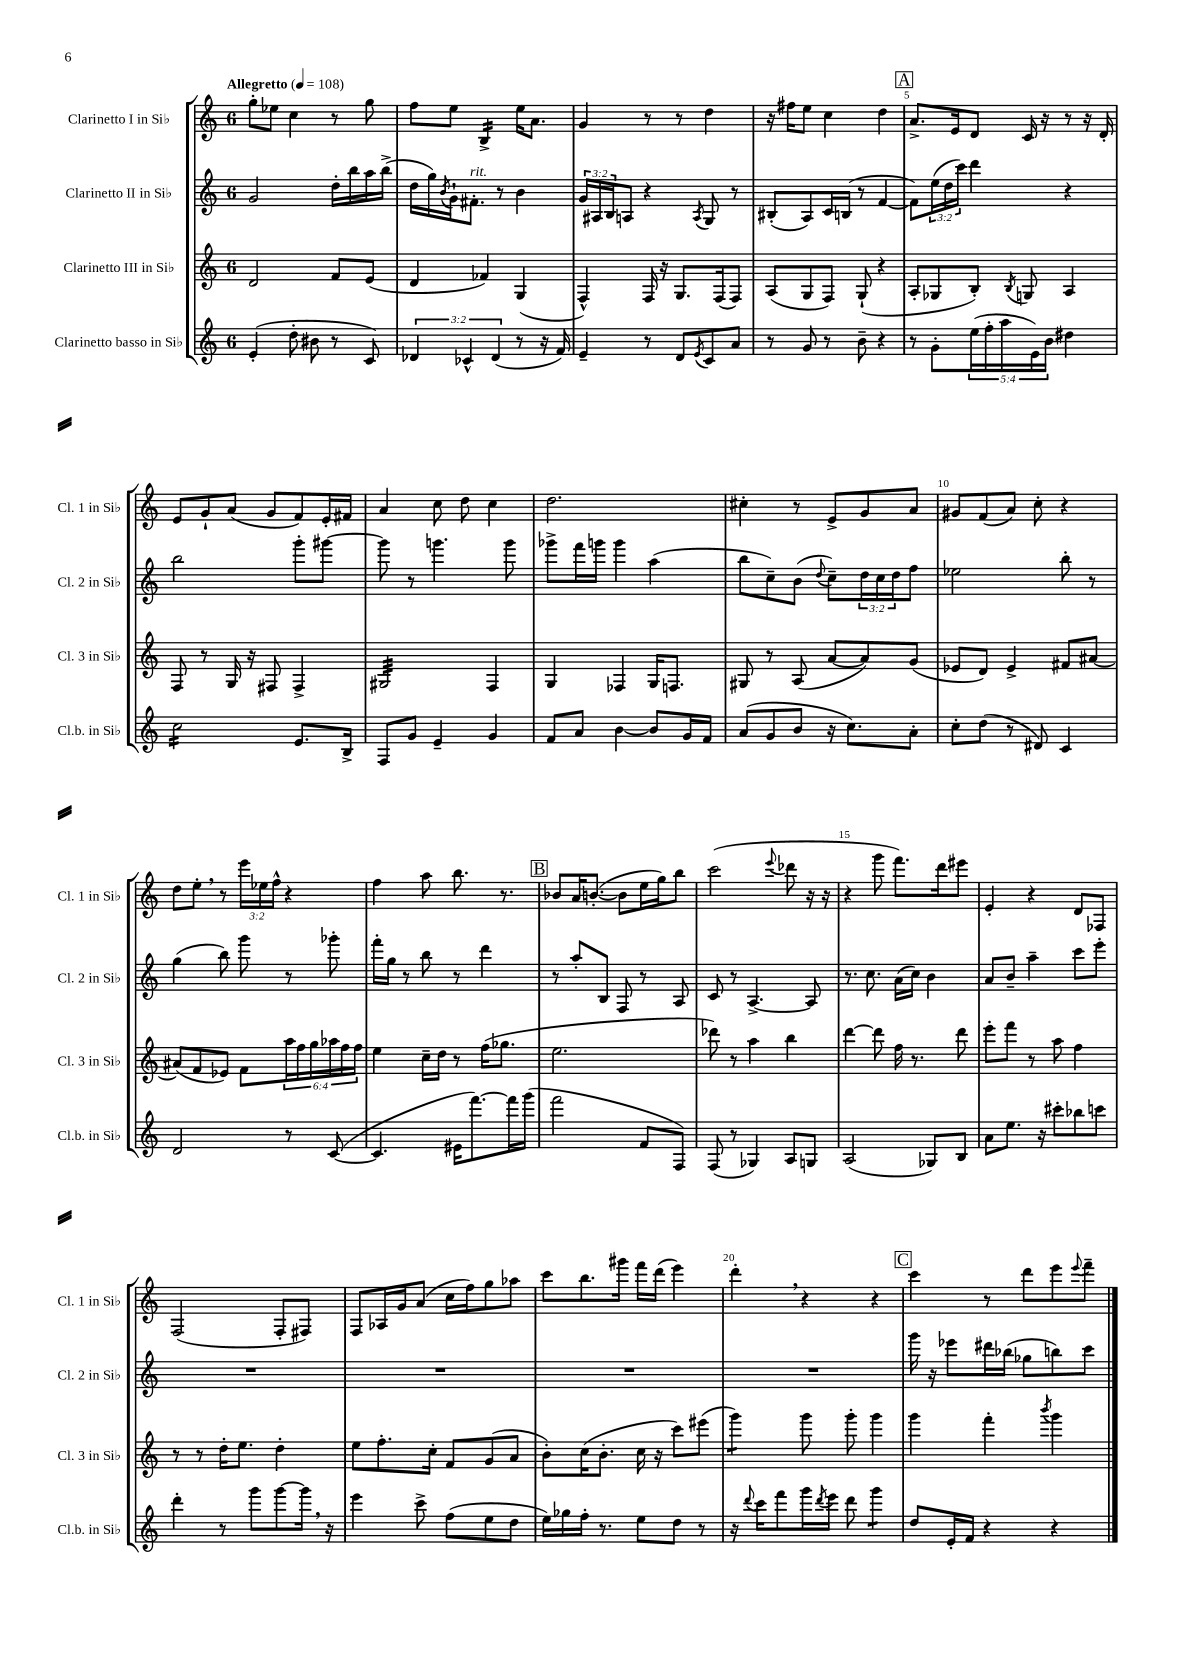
<<
\new StaffGroup <<
\new Staff = "s0" \with { instrumentName = "Clarinetto I in Sib" shortInstrumentName = "Cl. 1 in Sib" } {
    \clef treble \key c \major \once \override Staff.TimeSignature.style = #'single-digit \time 6/8 \override Staff.TupletNumber.text = #tuplet-number::calc-fraction-text \tempo "Allegretto" 4 = 108
    g''8-. ees''8 c''4 r8 g''8 |
    f''8 e''8 b4:16-> e''16 a'8. |
    g'4 r8 r8 d''4 |
    r16 fis''16 e''8 c''4 d''4 |
    \mark \markup { \box "A" } a'8.-> e'16 d'8 c'16 r16 r8 r16 d'16-. |
    e'8 g'8-! a'8( g'8 f'8) e'16-. fis'16 |
    a'4 c''8 d''8 c''4 |
    d''2. |
    cis''4-. r8 e'8-> g'8 a'8 |
    gis'8 f'8( a'8) c''8-. r4 |
    d''8 e''8-. \breathe r8 \tuplet 3/2 { e'''16 ees''16 f''16-^ } r4 |
    f''4 a''8 b''8. r8. |
    \mark \markup { \box "B" } bes'8 a'16 b'8.~-.( b'8 e''16 g''16) b''8 |
    c'''2( \appoggiatura { e'''8 } des'''8 r16 r16 |
    r4 g'''8 f'''8.) d'''16 eis'''8 |
    e'4-. r4 d'8 fes8 |
    f2( f8-. fis8) |
    f8 aes16 g'16 a'8( c''16 f''16) g''8 aes''8 |
    c'''8 b''8. gis'''16 f'''16 d'''16( e'''4) |
    d'''4-. \breathe r4 r4 |
    \mark \markup { \box "C" } c'''4 r8 d'''8 e'''8 \appoggiatura { e'''8 } f'''8-- \bar "|." |
}
\new Staff = "s1" \with { instrumentName = "Clarinetto II in Sib" shortInstrumentName = "Cl. 2 in Sib" } {
    \clef treble \key c \major \once \override Staff.TimeSignature.style = #'single-digit \time 6/8 \override Staff.TupletNumber.text = #tuplet-number::calc-fraction-text
    g'2 d''16-. b''16 a''16 b''16->( |
    d''16 g''16) \acciaccatura { b'8 } g'16-! fis'8.-.^\markup { \italic "rit." } r8 b'4 |
    \tuplet 3/2 { g'16 ais16 b16 } a8 r4 \acciaccatura { a8 } g8 r8 |
    bis8-.( a8) c'16 b16( r8 f'4~ |
    \mark \markup { \box "A" } f'8) \tuplet 3/2 { e''16( d''16 c'''16) } d'''4 r4 |
    b''2 g'''8-. gis'''8~ |
    gis'''8 r8 g'''4. g'''8 |
    ges'''8-> f'''16 g'''16 g'''4 a''4( |
    b''8 c''8--) b'8( \appoggiatura { d''8 } c''8--) \tuplet 3/2 { d''16 c''16 d''16 } f''8 |
    ees''2 b''8-. r8 |
    g''4( b''8) g'''8 r8 ges'''8-. |
    f'''16-. g''16 r8 b''8 r8 d'''4 |
    \mark \markup { \box "B" } r8 a''8-. b8 f8 r8 a8 |
    c'8 r8 a4.~-> a8 |
    r8. c''8. a'16( c''16) b'4 |
    a'8 b'8-- a''4-- c'''8 e'''8-. |
    R2. |
    R2. |
    R2. |
    R2. |
    \mark \markup { \box "C" } g'''16 r16 ees'''8 dis'''16 bes''16( ges''8 b''8) c'''8 \bar "|." |
}
\new Staff = "s2" \with { instrumentName = "Clarinetto III in Sib" shortInstrumentName = "Cl. 3 in Sib" } {
    \clef treble \key c \major \once \override Staff.TimeSignature.style = #'single-digit \time 6/8 \override Staff.TupletNumber.text = #tuplet-number::calc-fraction-text
    d'2 f'8 e'8( |
    d'4 fes'4) g4( |
    f4-^) f16 r16 g8. f16( f8) |
    a8( g8 f8) g8-!( r4 |
    \mark \markup { \box "A" } a8-. ges8 b8-.) \acciaccatura { b8 } g8 a4 |
    f8 r8 g16 r16 fis8 fis4-> |
    gis2:32 f4 |
    g4 fes4 g16 f8. |
    gis8 r8 a8( a'8~ a'8) g'8( |
    ees'8 d'8) ees'4-> fis'8 ais'8~ |
    ais'8( f'8 ees'8) f'8 \tuplet 6/4 { a''16 f''16 g''16 aes''16 f''16 f''16 } |
    e''4 c''16-- d''16 r8 f''16( ges''8. |
    \mark \markup { \box "B" } e''2. |
    des'''8) r8 a''4 b''4 |
    d'''4~ d'''8 f''16 r8. d'''8 |
    e'''8-. f'''8 r8 a''8 f''4 |
    r8 r8 d''16-. e''8. d''4-. |
    e''8 f''8.-. c''16-. f'8 g'8( a'8 |
    b'8-.) c''16( b'8.-. c''16 r16 c'''8) eis'''8( |
    g'''4:8) g'''8 g'''8-. g'''4 |
    \mark \markup { \box "C" } g'''4 f'''4-. \acciaccatura { b'''8 } g'''4 \bar "|." |
}
\new Staff = "s3" \with { instrumentName = "Clarinetto basso in Sib" shortInstrumentName = "Cl.b. in Sib" } {
    \clef treble \key c \major \once \override Staff.TimeSignature.style = #'single-digit \time 6/8 \override Staff.TupletNumber.text = #tuplet-number::calc-fraction-text
    e'4-.( d''8-. bis'8 r8 c'8) |
    \tuplet 3/2 { des'4 ces'4-^ des'4( } r8 r16 f'16) |
    e'4-- r8 d'8 \acciaccatura { e'8 } c'8 a'8 |
    r8 g'8 r8 b'8-- r4 |
    \mark \markup { \box "A" } r8 g'8-. \tuplet 5/4 { e''16( f''16-. a''16 e'16) b'16 } dis''4 |
    c''2:16 e'8. b16-> |
    f8 g'8 e'4-- g'4 |
    f'8 a'8 b'4~ b'8 g'16 f'16 |
    a'8( g'8 b'8 r16 c''8.) a'8-. |
    c''8-. d''8( r8 dis'8) c'4 |
    d'2 r8 c'8~( |
    c'4. eis'16 f'''8.~) f'''16 g'''16( |
    \mark \markup { \box "B" } f'''2 f'8 f8) |
    f8( r8 ges4) a8 g8 |
    a2( ges8) b8 |
    a'8 e''8. r16 cis'''8-. bes''8 c'''8 |
    d'''4-. r8 g'''8 g'''8~ g'''16 \breathe r16 |
    e'''4 c'''8-> f''8( e''8 d''8 |
    e''16) ges''16 f''16-. r8. e''8 d''8 r8 |
    r16 \appoggiatura { d'''8 } c'''16 f'''8 g'''16 \acciaccatura { d'''8 } e'''16 d'''8 g'''4:8 |
    \mark \markup { \box "C" } d''8 e'16-. f'16 r4 r4 \bar "|." |
}
>>
>>
\layout { \context { \Score \override BarNumber.break-visibility = ##(#f #t #t) barNumberVisibility = #(every-nth-bar-number-visible 5) } }
